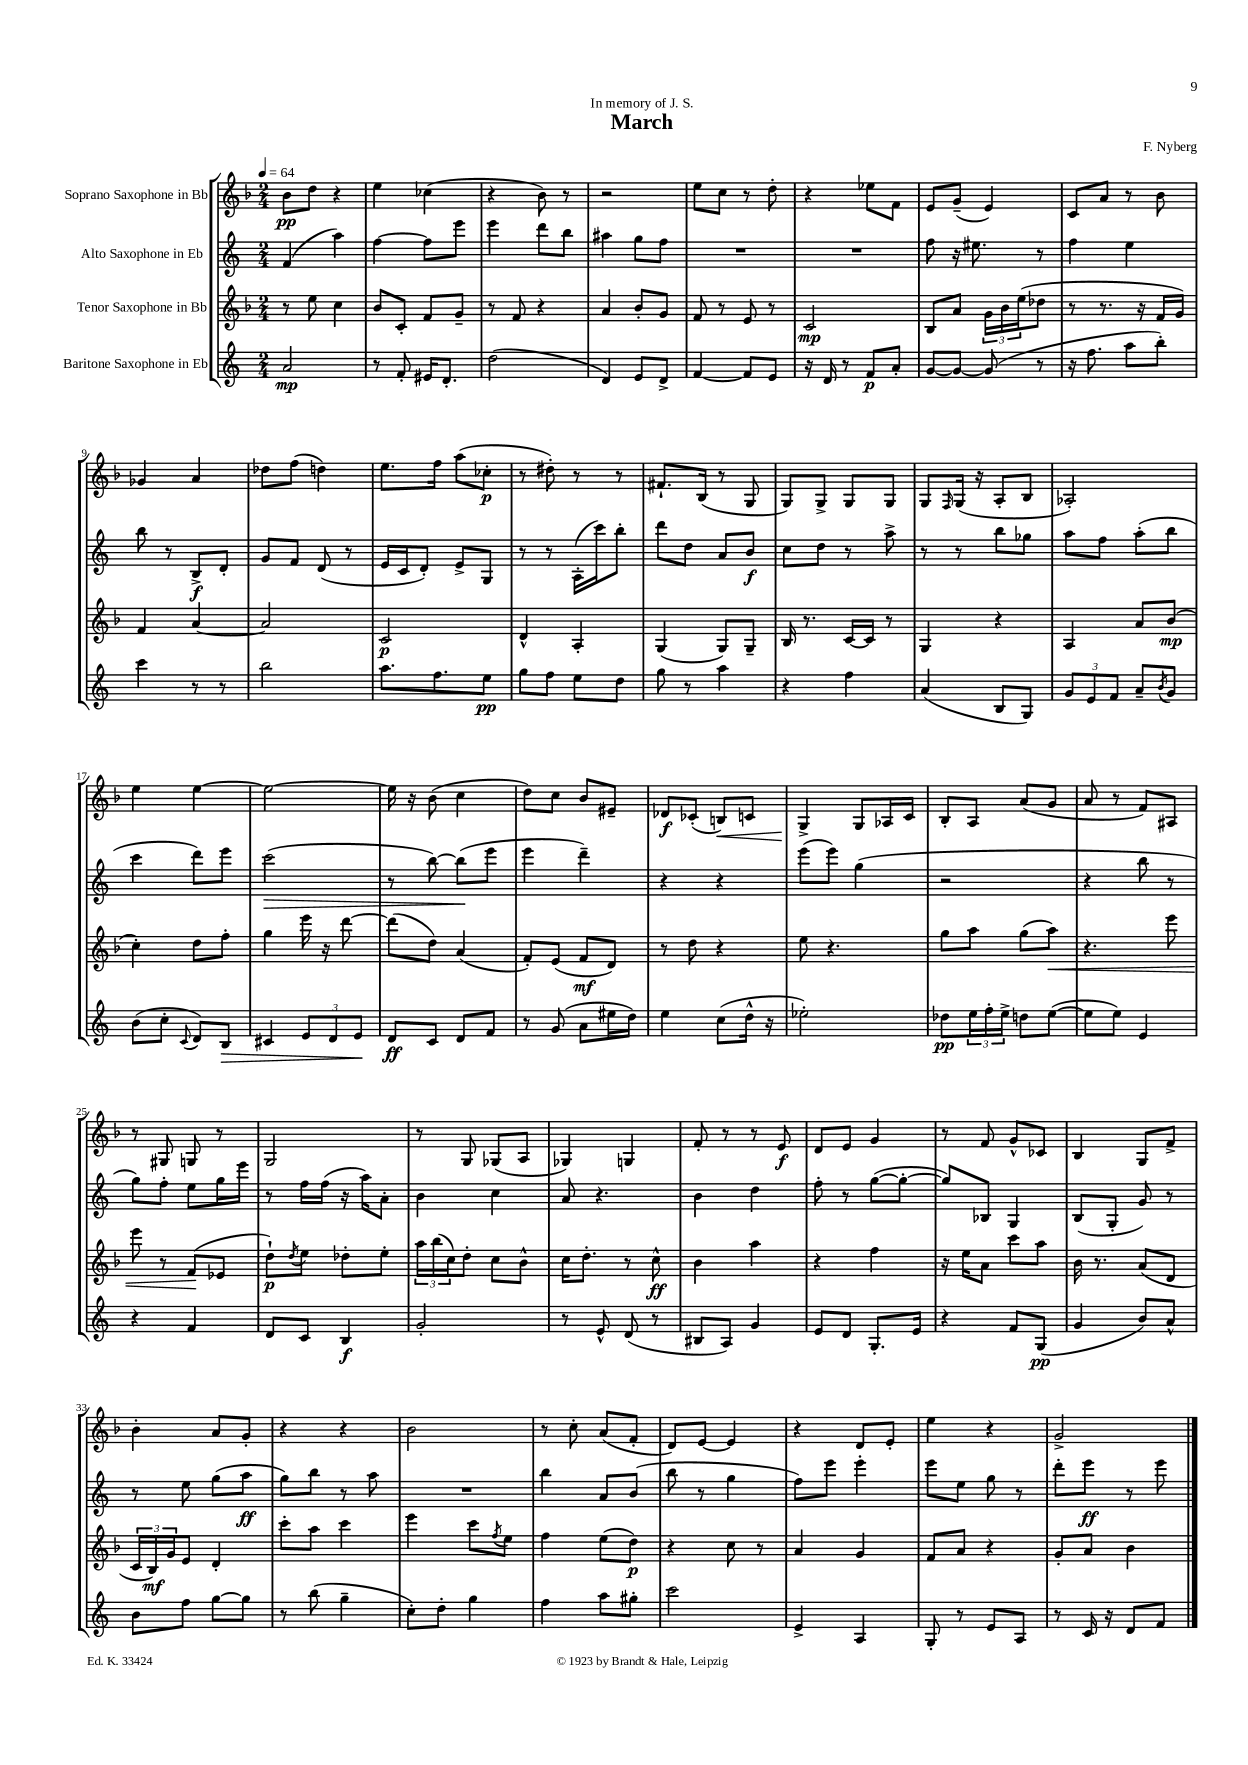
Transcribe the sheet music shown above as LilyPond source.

\header { title = "March" composer = "F. Nyberg" dedication = "In memory of J. S." }
<<
\new StaffGroup <<
\new Staff = "s0" \with { instrumentName = "Soprano Saxophone in Bb" } {
    \clef treble \key f \major \numericTimeSignature \time 2/4 \tempo 4 = 64
    bes'8\pp d''8 r4 |
    e''4 ces''4( |
    r4 bes'8) r8 |
    r2 |
    e''8 c''8 r8 d''8-. |
    r4 ees''8 f'8 |
    e'8 g'8--( e'4) |
    c'8 a'8 r8 bes'8 |
    ges'4 a'4 |
    des''8 f''8( d''4) |
    e''8. f''16 a''8( ces''8-.\p |
    r8 dis''8-.) r8 r8 |
    fis'8.-! bes16( r8 g8 |
    g8) g8-> g8 g8 |
    g8 \grace { f16 } g16( r16 a8-. bes8 |
    aes2-.) |
    e''4 e''4~ |
    e''2~ |
    e''16 r16 bes'8( c''4 |
    d''8) c''8 bes'8 eis'8-- |
    des'8\f ces'8-.( b8\<) c'8 |
    g4->\! g8 aes16 c'16 |
    bes8-. a8 a'8( g'8 |
    a'8 r8 f'8) ais8 |
    r8 gis8 g8 r8 |
    g2 |
    r8 g8 ges8( a8 |
    ges4) g4 |
    f'8-. r8 r8 e'8\f |
    d'8 e'8 g'4 |
    r8 f'8 g'8-^ ces'8 |
    bes4 g8 f'8-> |
    bes'4-. a'8 g'8-. |
    r4 r4 |
    bes'2 |
    r8 c''8-. a'8( f'8-. |
    d'8) e'8~ e'4 |
    r4 d'8 e'8-. |
    e''4 r4 |
    g'2-> \bar "|." |
}
\new Staff = "s1" \with { instrumentName = "Alto Saxophone in Eb" } {
    \clef treble \key c \major \numericTimeSignature \time 2/4
    f'4( a''4) |
    f''4~ f''8 e'''8 |
    e'''4 d'''8 b''8 |
    ais''4 g''8 f''8 |
    R2 |
    R2 |
    f''8 r16 eis''8. r8 |
    f''4 e''4 |
    b''8 r8 b8->\f d'8-. |
    g'8 f'8 d'8( r8 |
    e'16 c'16 d'8-.) e'8-> g8 |
    r8 r8 a16-.( c'''16) b''8-. |
    d'''8 d''8 a'8 b'8\f |
    c''8 d''8 r8 a''8-> |
    r8 r8 b''8 ges''8 |
    a''8 f''8 a''8-.( b''8 |
    c'''4 d'''8) e'''8 |
    c'''2\>( |
    r8 b''8~) b''8\!( e'''8 |
    e'''4 d'''4--) |
    r4 r4 |
    e'''8( e'''8) g''4( |
    r2 |
    r4 b''8 r8 |
    g''8) f''8-. e''8 g''16 e'''16 |
    r8 f''16 f''16( r16 a''16) a'8-. |
    b'4 c''4 |
    a'8 r4. |
    b'4 d''4 |
    f''8-. r8 g''8~( g''8~-. |
    g''8) bes8 g4 |
    b8( g8-. g'8) r8 |
    r8 e''8 g''8( a''8\ff |
    g''8) b''8 r8 a''8 |
    R2 |
    b''4 a'8 b'8( |
    b''8 r8 g''4 |
    f''8) e'''8 e'''4-. |
    e'''8 e''8 g''8 r8 |
    d'''8-. e'''8\ff r8 e'''8 \bar "|." |
}
\new Staff = "s2" \with { instrumentName = "Tenor Saxophone in Bb" } {
    \clef treble \key f \major \numericTimeSignature \time 2/4
    r8 e''8 c''4 |
    bes'8 c'8-. f'8 g'8-- |
    r8 f'8 r4 |
    a'4 bes'8-. g'8 |
    f'8 r8 e'8 r8 |
    c'2\mp |
    bes8 a'8 \tuplet 3/2 { g'16 bes'16 e''16( } des''8 |
    r8 r8. r16 f'16 g'16) |
    f'4 a'4~ |
    a'2 |
    c'2\p |
    d'4-^ a4-. |
    g4( g8) g8-- |
    bes16 r8. c'16~ c'16 r8 |
    g4 r4 |
    a4 a'8 bes'8\mp( |
    c''4-.) d''8 f''8-. |
    g''4 e'''16 r16 d'''8~ |
    d'''8( d''8) a'4( |
    f'8-.) e'8( f'8\mf d'8) |
    r8 d''8 r4 |
    e''8 r4. |
    g''8 a''8 g''8( a''8\<) |
    r4. e'''8 |
    e'''8 r8 f'8\!( ees'8 |
    d''8-!\p) \acciaccatura { d''8 } e''8 des''8-. e''8-. |
    \tuplet 3/2 { a''16 bes''16( c''16) } d''8-. c''8 bes'8-^ |
    c''16 d''8.-. r8 c''8-^\ff |
    bes'4 a''4 |
    r4 f''4 |
    r16 e''16 a'8 c'''8 a''8 |
    bes'16 r8. a'8( d'8 |
    \tuplet 3/2 { c'16 bes16\mf) g'16 } e'8 d'4-. |
    c'''8-. a''8 c'''4 |
    e'''4 c'''8 \acciaccatura { f''8 } e''8 |
    f''4 e''8( d''8\p) |
    r4 c''8 r8 |
    a'4 g'4 |
    f'8 a'8 r4 |
    g'8-. a'8 bes'4 \bar "|." |
}
\new Staff = "s3" \with { instrumentName = "Baritone Saxophone in Eb" } {
    \clef treble \key c \major \numericTimeSignature \time 2/4
    a'2\mp |
    r8 f'8-. eis'16 d'8.-. |
    d''2( |
    d'4) e'8 d'8-> |
    f'4~ f'8 e'8 |
    r16 d'16 r8 f'8\p a'8-. |
    g'8~ g'8~ g'8( r8 |
    r16 f''8. a''8 b''8-.) |
    c'''4 r8 r8 |
    b''2 |
    a''8. f''8. e''8\pp |
    g''8 f''8 e''8 d''8 |
    g''8 r8 a''4 |
    r4 f''4 |
    a'4( b8 g8) |
    \tuplet 3/2 { g'8 e'8 f'8 } a'8-- \acciaccatura { b'8 } g'8 |
    b'8( c''8-. \appoggiatura { c'8 } d'8) b8\> |
    cis'4 \tuplet 3/2 { e'8 d'8 e'8\! } |
    d'8\ff c'8 d'8 f'8 |
    r8 g'8( a'8 eis''16 d''16) |
    e''4 c''8( d''16-^ r16 |
    ees''2-.) |
    des''8\pp \tuplet 3/2 { e''16 f''16-. e''16-> } d''8 e''8~( |
    e''8 e''8) e'4 |
    r4 f'4 |
    d'8 c'8 b4\f |
    g'2-. |
    r8 e'8-^ d'8( r8 |
    bis8 a8) g'4 |
    e'8 d'8 g8.-. e'16 |
    r4 f'8 g8\pp( |
    g'4 b'8) a'8-^ |
    b'8 f''8 g''8~ g''8 |
    r8 b''8( g''4-- |
    c''8-.) d''8-. g''4 |
    f''4 a''8 gis''8-. |
    c'''2 |
    e'4-> a4 |
    g8-. r8 e'8 a8 |
    r8 c'16 r16 d'8 f'8 \bar "|." |
}
>>
>>
